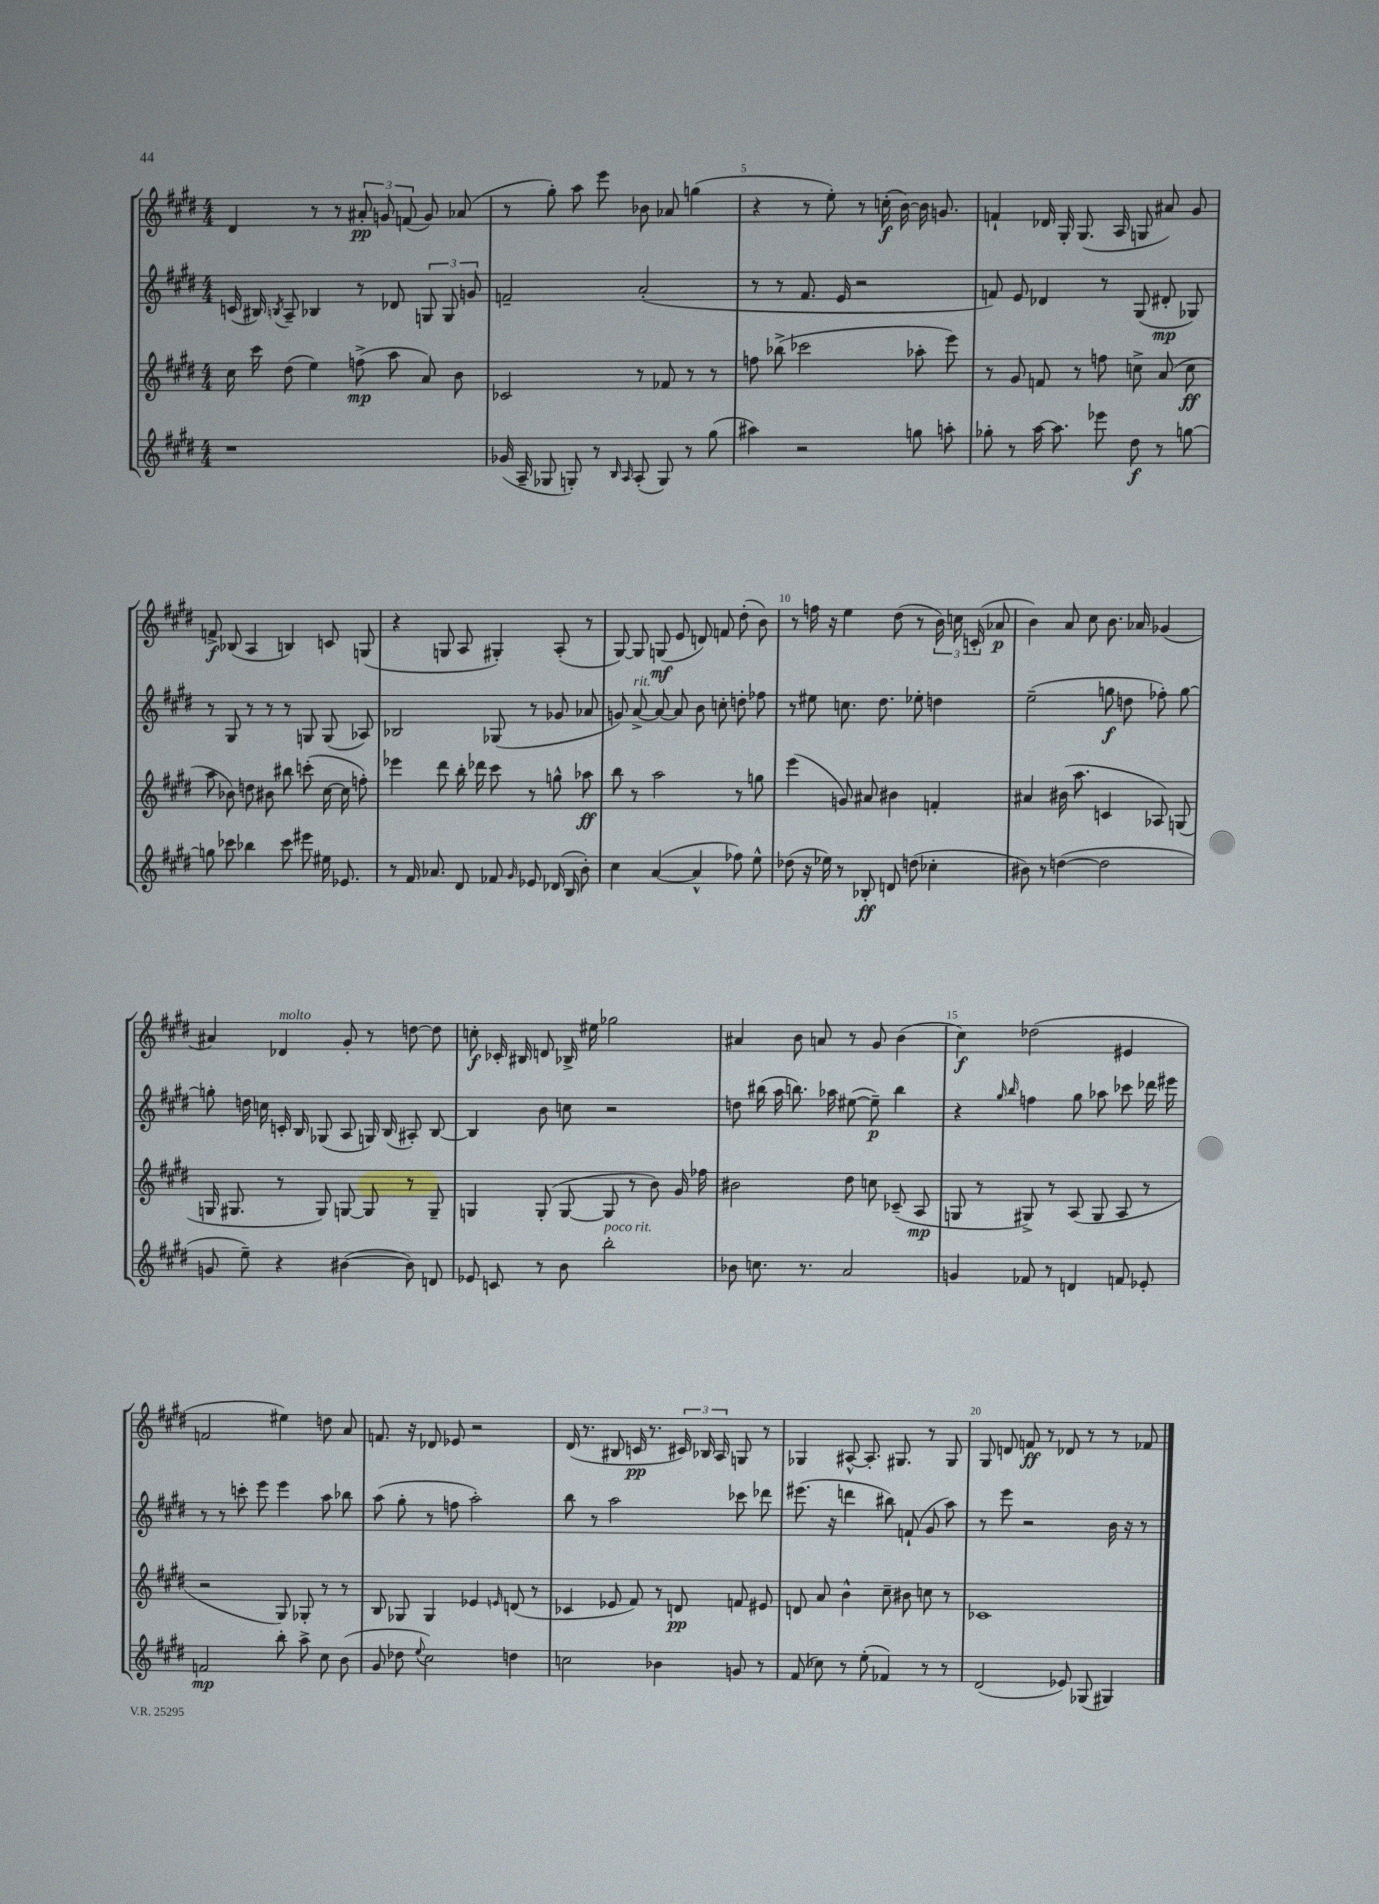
<<
\new StaffGroup <<
\new Staff = "s0" {
    \clef treble \key e \major \numericTimeSignature \time 4/4
    \autoBeamOff dis'4 r8 r8 \tuplet 3/2 { ais'8-.\pp g'8 f'8( } g'8) aes'8( |
    r8 gis''8-.) a''8 e'''8 bes'8 aes'8 g''4( |
    r4 r8 e''8-.) r8 c''16-.\f( b'16~) b'16 g'8. |
    f'4-! des'16 gis16-. gis8.( a16 g8 ais'8) gis'8 |
    f'8->\f bes8( a4 b4) c'8 g8( |
    r4 g8 a8 gis4-.) a8-.( r8 |
    gis8~) gis8 g8\mf( e'8 d'8) f'8 dis''8-.( b'8) |
    r8 f''16 r16 e''4 dis''8( r8 \tuplet 3/2 { b'16) c''16 c'16-.( } aes'8\p |
    b'4) a'8 cis''8 b'8. aes'16 ges'4( |
    ais'4) des'4^\markup { \italic "molto" } gis'8-. r8 d''8~ d''8 |
    c''8-.\f ces'16-. bis16 d'8 bes16-> eis''16 ges''2 |
    ais'4 b'8 a'8 r8 gis'8 b'4( |
    cis''4\f) des''2( eis'4 |
    f'2 eis''4) d''8 a'8 |
    f'8. r16 des'8 ees'8 r2 |
    dis'16( r8. bis8 c'16\pp r8. \tuplet 3/2 { cis'16) bes16 a16 } g8 r8 |
    ges4 ais8~-^ ais8.-. gis8. r8 gis8 |
    gis8 d'8 f'8\ff r8 des'8 r8 r8 fes'8 \bar "|." |
}
\new Staff = "s1" {
    \clef treble \key e \major \numericTimeSignature \time 4/4
    \autoBeamOff c'16( bis16) \acciaccatura { b8 } a8-- bes4 r8 des'8 \tuplet 3/2 { g8 g8 g'8 } |
    f'2-- a'2-.( |
    r8 r8 fis'8. e'16 r2 |
    f'8) e'8 des'4 r8 gis8( dis'8-.\mp ges8) |
    r8 gis8 r8 r8 r8 g8 g8( aes8) |
    bes2 ges8( r8 ges'8 aes'8 |
    g'8) a'8~->^\markup { \italic "rit." } a'8~ a'8 b'8 c''8-. d''8-. fes''8 |
    r8 eis''8 c''8. dis''8. ees''8-. d''4 |
    e''2--( g''8\f d''8 fes''8-.) g''8~ |
    g''8-. d''16 c''16 c'16-. b16 ges8( a8 g16) b16( ais8-.) b8~ |
    b4 b'8 c''8 r2 |
    d''8 bis''16( a''16 b''8.) aes''16 eis''8~( eis''8--\p) b''4 |
    r4 \grace { gis''16 b''16 } f''4 gis''8 aes''8 ces'''8 des'''16 eis'''16 |
    r8 r8 c'''8-. e'''8 e'''4 a''8 bes''8 |
    a''8( gis''8-. r8 f''8 a''2-.) |
    b''8 r8 a''2 ces'''8 des'''8 |
    eis'''8.( r16 d'''4 bis''8) f'8-!( gis'8 a''8) |
    r8 e'''8 r2 b'16 r16 r8 \bar "|." |
}
\new Staff = "s2" {
    \clef treble \key e \major \numericTimeSignature \time 4/4
    \autoBeamOff cis''16 cis'''16 dis''8( e''4) f''8->\mp( a''8 a'8) b'8 |
    ces'2 r8 fes'8 r8 r8 |
    f''8 bes''8->( ces'''2 aes''8-. e'''8) |
    r8 gis'8 f'8 r8 f''8 c''8-> a'8( c''8\ff |
    a''8 bes'8) d''8 bis'8 bis''8 c'''8-.( cis''16~ cis''16 f''8-.) |
    ees'''4 dis'''8 b''16-. des'''16 cis'''8 r8 g''8-^ aes''8\ff |
    b''8 r8 a''2 r8 g''8 |
    e'''4( g'8) ais'8 bis'4 f'4-. |
    ais'4 bis'16( a''8. c'4 aes8) g8( |
    g16 gis8. r8 gis8) g8~ g8 r8 g8-- |
    g4 g8-.( g8~ g8 r8 b'8) gis'16 fes''16 |
    bis'2 dis''8 c''8 ces'8--( a8\mp |
    g8 r8 gis8->) r8 a8( gis8 a8 r8 |
    r2 gis8) ges8-. r8 r8 |
    b8 ges8 ges4 ees'4 \grace { e'16 } d'8( r8 |
    ces'4 ees'8 fis'8) r8 d'8\pp f'8 eis'8 |
    d'8 a'8 b'4-^ cis''8-- bis'8 c''8 r8 |
    ces'1 \bar "|." |
}
\new Staff = "s3" {
    \clef treble \key e \major \numericTimeSignature \time 4/4
    \autoBeamOff r1 |
    ges'16( a16-- ges8 g8-.) r8 \grace { b16 a16 } a8-.( g8) r8 gis''8( |
    ais''4) r2 g''8 a''8-. |
    ges''8-. r8 a''16~ a''8. ees'''8 dis''8\f r8 g''8~ |
    g''8 ces'''8 bes''4 ces'''8 eis'''8 eis''16 ees'8. |
    r8 fis'16 aes'8. dis'8 fes'8 \grace { gis'16 } ees'8 des'16( b16 b'8-.) |
    cis''4 a'4~( a'4-^ fes''8) e''8-^ |
    des''8( r16 ees''16) r8 bes8-.\ff d'8 d''8( ces''4-. |
    bis'8) r8 d''4~( d''2 |
    g'8 e''8--) r4 bis'4~( bis'8) d'8 |
    ees'8 c'8 r8 b'8 b''2-.^\markup { \italic "poco rit." } |
    bes'8 c''8. r8. a'2 |
    g'4 fes'8 r8 d'4 f'8 ees'8-. |
    f'2\mp b''8-. a''8-> cis''8 b'8( |
    gis'8 des''8 \appoggiatura { e''8 } cis''2) d''4 |
    c''2 bes'4 g'8 r8 |
    fis'8( ces''8) r8 e''8-.( fes'4) r8 r8 |
    dis'2( ees'8) ges8( gis4) \bar "|." |
}
>>
>>
\layout { \context { \Score currentBarNumber = #3 \override BarNumber.break-visibility = ##(#f #t #t) barNumberVisibility = #(every-nth-bar-number-visible 5) } }
